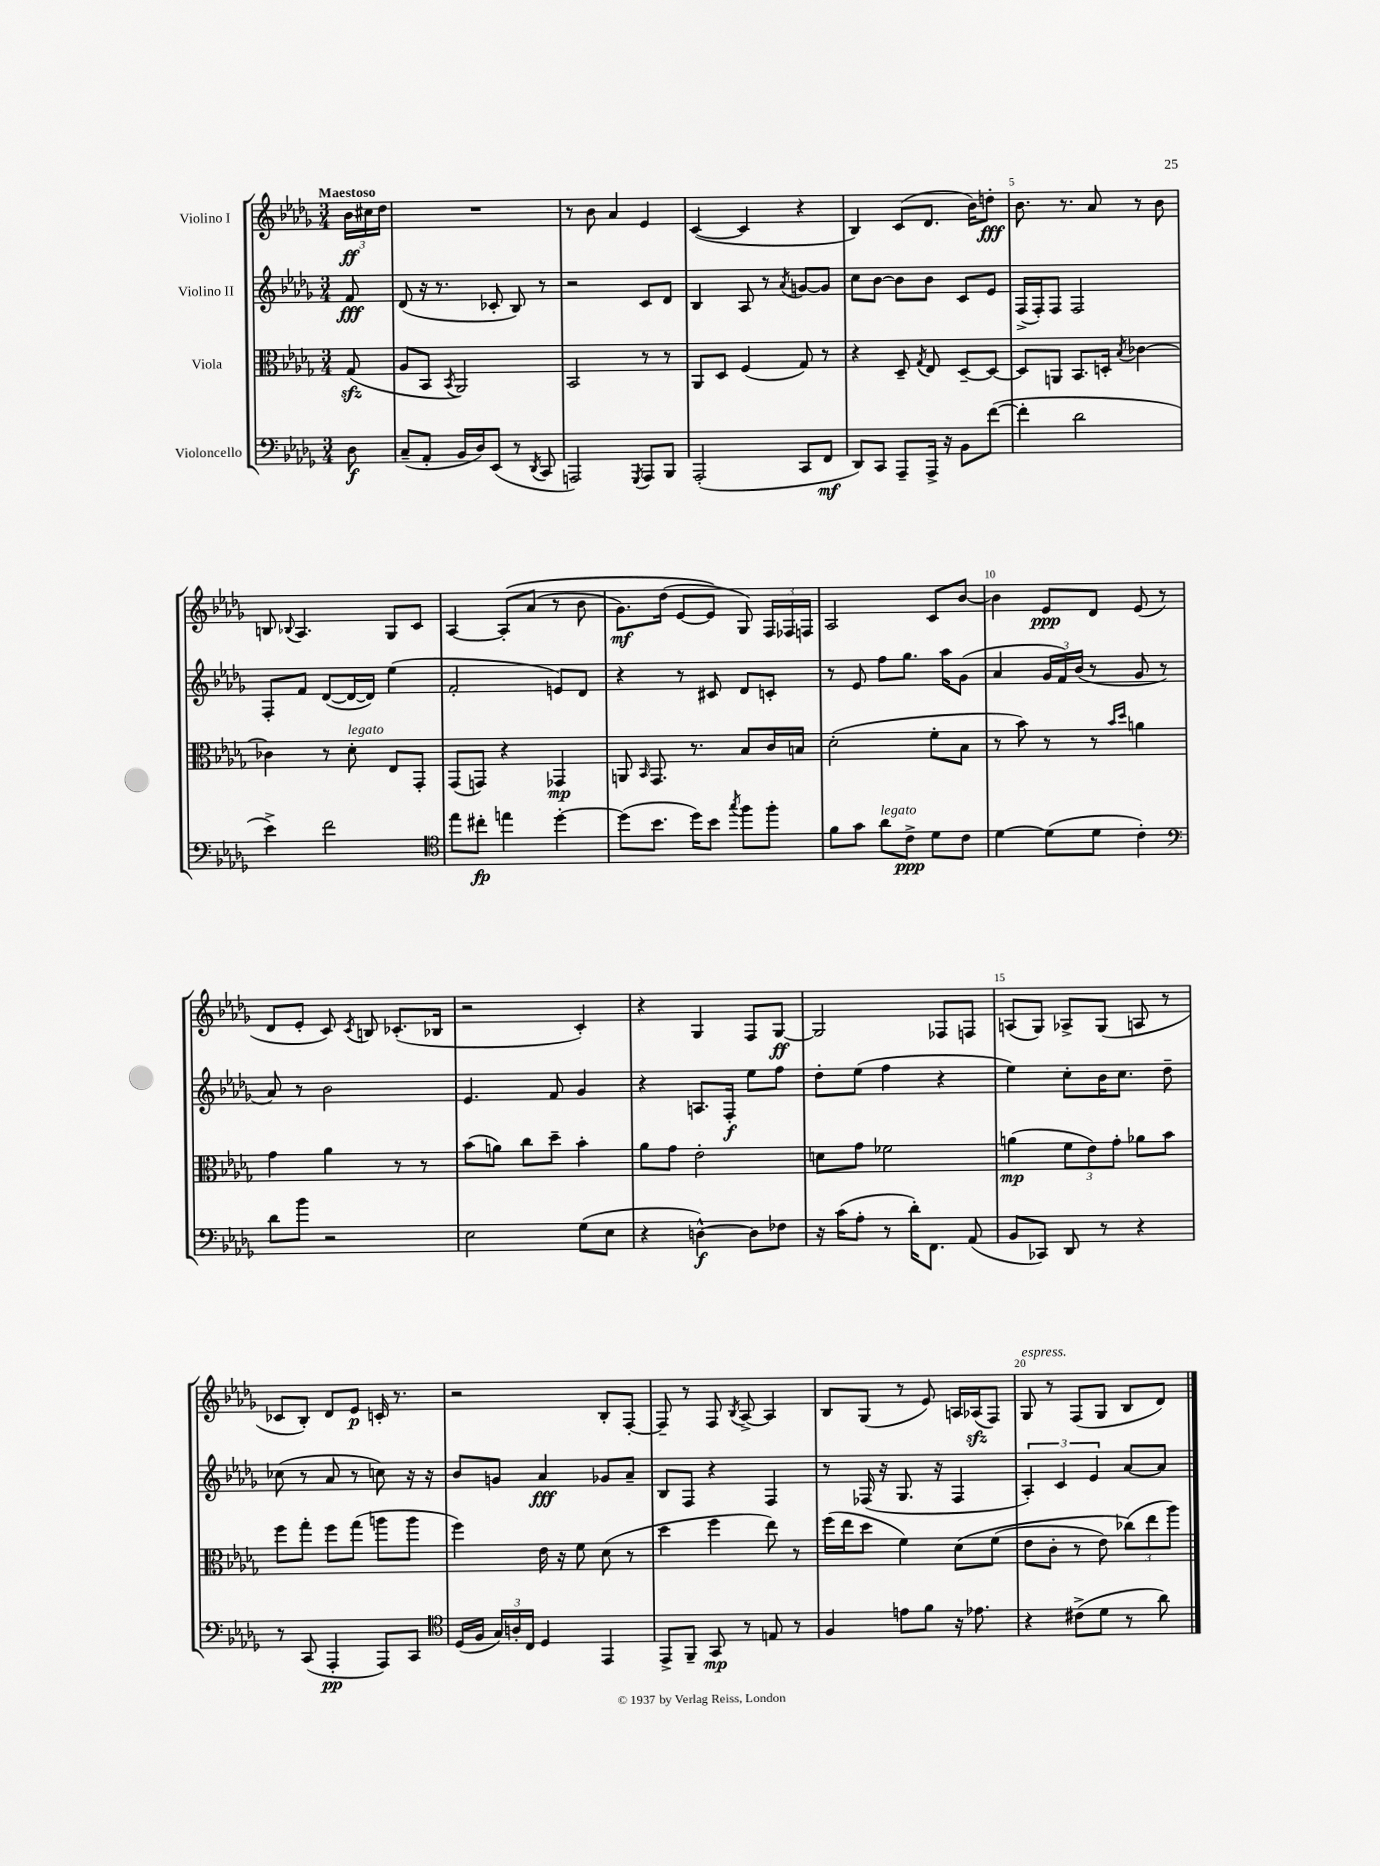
<<
\new StaffGroup <<
\new Staff = "s0" \with { instrumentName = "Violino I" } {
    \clef treble \key des \major \numericTimeSignature \time 3/4 \partial 8 \tempo "Maestoso"
    \autoBeamOff \tuplet 3/2 { bes'16[\ff cis''16 des''16] } |
    R2. |
    r8 bes'8 aes'4 ees'4 |
    c'4~( c'4 r4 |
    bes4) c'8[( des'8.] bes'16[) d''8]-.\fff |
    bes'8. r8. aes'8 r8 bes'8 |
    b8 \appoggiatura { bes8 } aes4. ges8[ c'8] |
    aes4~ aes8[-.\( aes'8]( r8 bes'8 |
    ges'8.[\mf) des''16]( ees'8[~ ees'8]\) ges8) \tuplet 3/2 { f16[ fes16 f16] } |
    aes2 c'8[ bes'8]~ |
    bes'4 ees'8[\ppp des'8] ees'8( r8 |
    des'8[ ees'8]-. c'8) \acciaccatura { c'8 } b8 ces'8.[-.( bes16] |
    r2 c'4-.) |
    r4 ges4 f8[ ges8]~\ff |
    ges2 fes8[ f8] |
    a8[( ges8]) aes8[-> ges8]( a8 r8 |
    ces'8[ bes8]-.) des'8[ ees'8]\p c'16-. r8. |
    r2 bes8[-. f8]~-. |
    f8-- r8 f8 \acciaccatura { bes8 } aes8~-> aes4 |
    bes8[ ges8]( r8 ees'8) a16[ aes16\sfz( f8]) |
    ges8^\markup { \italic "espress." } r8 f8[( ges8] bes8[ des'8]) \bar "|." |
}
\new Staff = "s1" \with { instrumentName = "Violino II" } {
    \clef treble \key des \major \numericTimeSignature \time 3/4 \partial 8
    \autoBeamOff f'8\fff |
    des'8( r16 r8. ces'8-. bes8) r8 |
    r2 c'8[ des'8] |
    bes4 aes8 r8 \acciaccatura { aes'8 } g'8[~ g'8] |
    c''8[ bes'8]~ bes'8[ bes'8] c'8[ ees'8] |
    f16[->( f16-.) f8] f2 |
    f8[-. f'8] des'8[~( des'16~ des'16]) ees''4( |
    f'2-. e'8[) des'8] |
    r4 r8 cis'8 des'8[ c'8]-. |
    r8 ees'8 f''8[ ges''8.] aes''16[ ges'8]( |
    aes'4 \tuplet 3/2 { ges'16[ f'16) bes'16]( } r8 ges'8 r8 |
    aes'8) r8 bes'2 |
    ees'4. f'8 ges'4 |
    r4 a8.[ f16]-.\f ees''8[ f''8] |
    des''8[-. ees''8]( f''4 r4 |
    ees''4) c''8[-. bes'16 c''8.] des''8-- |
    ces''8( r8 aes'8 r8 c''8) r16 r16 |
    bes'8[ g'8] aes'4\fff ges'8[ aes'8]-- |
    bes8[ f8] r4 f4 |
    r8 fes16( r16 ges8. r16 fes4 |
    \tuplet 3/2 { aes4-.) c'4 ees'4 } aes'8[~ aes'8] \bar "|." |
}
\new Staff = "s2" \with { instrumentName = "Viola" } {
    \clef alto \key des \major \numericTimeSignature \time 3/4 \partial 8
    \autoBeamOff ges8\sfz( |
    aes8[ bes,8] \acciaccatura { bes,8 } aes,2) |
    bes,2 r8 r8 |
    aes,8[ des8] f4( ges8) r8 |
    r4 des8-- \acciaccatura { ges8 } ees8 des8[~-- des8]~ |
    des8[ a,8] bes,8.[ d16]-. \acciaccatura { bes8 } ces'4~ |
    ces'4 r8 des'8-.^\markup { \italic "legato" } ees8[ ges,8]-. |
    ges,8[( g,8]) r4 ges,4\mp |
    a,8 \grace { bes,16 } ges,8. r8. bes8[ c'16 b16] |
    des'2-.( f'8[-. bes8] |
    r8 bes'8) r8 r8 \grace { bes'16[ des''16] } a'4 |
    ges'4 aes'4 r8 r8 |
    bes'8[( a'8]) c''8[ des''8]-- bes'4-. |
    aes'8[ ges'8] ees'2-. |
    d'8[ ges'8] fes'2 |
    a'4\mp( \tuplet 3/2 { f'8[ ees'8) ges'8]-. } aes'8[ bes'8] |
    f''8[ ges''8]-. f''8[ ges''8]( a''8[ a''8] |
    f''4) ees'16 r16 f'8 des'8( r8 |
    des''4 f''4 ees''8) r8 |
    f''16[( ees''16 des''8] f'4) des'8[\( f'8]( |
    ees'8[ c'8]-. r8 ees'8) \tuplet 3/2 { ces''8[(\) ees''8 aes''8]) } \bar "|." |
}
\new Staff = "s3" \with { instrumentName = "Violoncello" } {
    \clef bass \key des \major \numericTimeSignature \time 3/4 \partial 8
    \autoBeamOff des8\f |
    c8[--( aes,8]-. bes,16[ des16) ees,8]( r8 \acciaccatura { des,8 } c,8 |
    a,,2) \acciaccatura { ges,,8 } a,,8[ bes,,8] |
    aes,,2-.( c,8[ f,8]\mf |
    des,8[) c,8] aes,,8[-- aes,,16]-> r16 bes,8[ f'8]~( |
    f'4-. des'2 |
    ees'4->) f'2 |
    \clef tenor ees''8[ cis''8]-.\fp e''4 des''4~-. |
    des''8[( bes'8.] des''16[) bes'8] \acciaccatura { ges''8 } f''8[ f''8]-. |
    f'8[ ges'8] aes'8[^\markup { \italic "legato" } c'8]->\ppp des'8[ c'8] |
    des'4~ des'8[( des'8] c'4-.) |
    \clef bass des'8[ bes'8] r2 |
    ees2 ges8[( ees8] |
    r4 d4~-^\f) d8[ fes8] |
    r16 c'16[( aes8]-. r8 des'16[-.) f,8.] aes,8( |
    bes,8[ ces,8]) des,8 r8 r4 |
    r8 c,8( aes,,4-.\pp aes,,8[) c,8] |
    \clef tenor des16[( f16] \tuplet 3/2 { ges16[) a16-. c16] } des4 ees,4 |
    ees,8[-> f,8]-- ges,8\mp r8 e8 r8 |
    f4 e'8[ f'8] r16 ees'8. |
    r4 cis'8[->( des'8] r8 aes'8) \bar "|." |
}
>>
>>
\layout { \context { \Score \override BarNumber.break-visibility = ##(#f #t #t) barNumberVisibility = #(every-nth-bar-number-visible 5) } }
